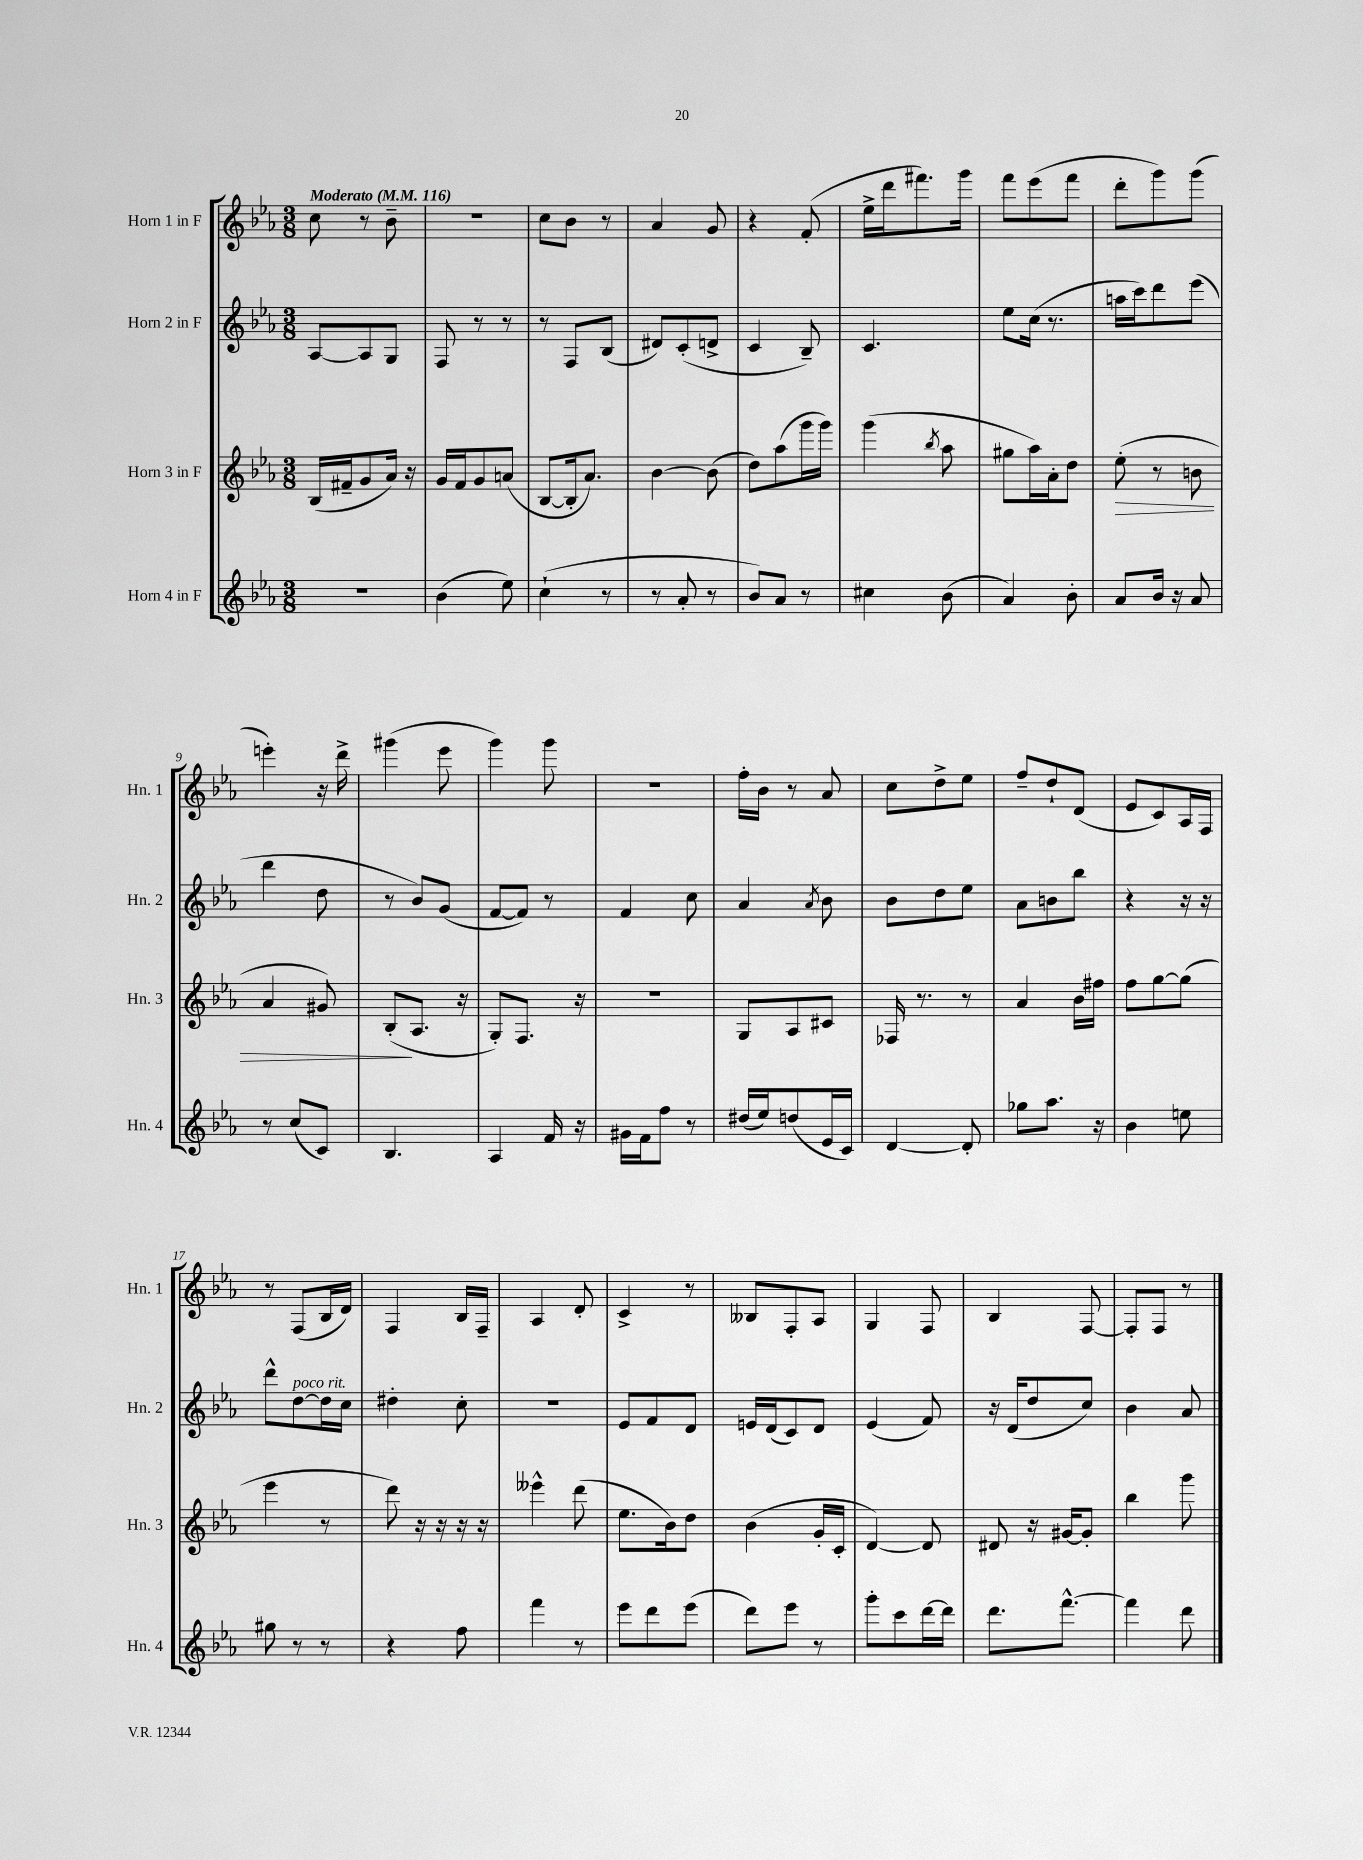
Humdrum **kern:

**kern	**kern	**kern	**kern
*staff4	*staff3	*staff2	*staff1
*clefG2	*clefG2	*clefG2	*clefG2
*k[b-e-a-]	*k[b-e-a-]	*k[b-e-a-]	*k[b-e-a-]
*M3/8	*M3/8	*M3/8	*M3/8
*MM116	*MM116	*MM116	*MM116
4.r	(16B-	[8A-	8cc
.	16f#~	.	.
.	8g	8A-]	8r
.	16a-)	8G	8b-~
.	16r	.	.
=	=	=	=
(4b-	16g	8F	4.r
.	16f	.	.
.	8g	8r	.
8ee-)	(8a	8r	.
=	=	=	=
(4cc`	[8B-	8r	8cc
.	16B-']	8F	8b-
.	8.a-)	.	.
8r	.	(8B-	8r
=	=	=	=
8r	[4b-	8d#)	4a-
8a-'	.	(8c'	.
8r	(8b-]	8d^	8g
=	=	=	=
8b-)	8dd)	4c	4r
8a-	(8aa-	.	.
8r	16ggg	8B-~)	(8f'
.	16ggg)	.	.
=	=	=	=
4cc#	(4ggg	4.c	16ee-^
.	.	.	16ddd
.	.	.	8.fff#)
.	8qbb-	.	.
(8b-	8aa-	.	.
.	.	.	16ggg
=	=	=	=
4a-)	8gg#	8ee-	8fff
.	16aa-)	(16cc	(8eee-
.	16a-'	8.r	.
8b-'	8dd	.	8fff
=	=	=	=
8a-	(8ee-'	16aa	8ddd'
.	.	16ccc)	.
16b-	8r	8ddd	8ggg)
16r	.	.	.
8a-	8b	(8eee-	(8ggg
=	=	=	=
8r	4a-	4ddd	4eee')
(8cc	.	.	.
8c)	8g#)	8dd	16r
.	.	.	16ddd^
=	=	=	=
4.B-	(8B-'	8r	(4ggg#
.	8.A-	8b-)	.
.	.	(8g	8eee-
.	16r	.	.
=	=	=	=
4A-	8G')	[8f	4ggg)
.	8.F	8f])	.
16f	.	8r	8ggg
16r	16r	.	.
=	=	=	=
16g#	4.r	4f	4.r
16f	.	.	.
8ff	.	.	.
8r	.	8cc	.
=	=	=	=
(16dd#	8G	4a-	16ff'
16ee-)	.	.	16b-
(8dd	8A-	.	8r
.	.	8qa-	.
16e-	8c#	8b-	8a-
16c)	.	.	.
=	=	=	=
[4d	16F-	8b-	8cc
.	8.r	.	.
.	.	8dd	8dd^
8d']	8r	8ee-	8ee-
=	=	=	=
8gg-	4a-	8a-	8ff~
8.aa-	.	8b	8dd`
.	16b-	8bb-	(8d
16r	16ff#	.	.
=	=	=	=
4b-	8ff	4r	8e-
.	[8gg	.	8c)
8ee	(8gg]	16r	16A-
.	.	16r	16F
=	=	=	=
8gg#	4eee-	8ddd^^	8r
8r	.	[8dd	(8F
8r	8r	16dd]	16B-
.	.	16cc	16d)
=	=	=	=
4r	8ddd)	4dd#'	4F
.	16r	.	.
.	16r	.	.
8ff	16r	8cc'	16B-
.	16r	.	16F~
=	=	=	=
4fff	4eee--^^	4.r	4A-
8r	(8ddd	.	8d'
=	=	=	=
8eee-	8.ee-	8e-	4c^
8ddd	.	8f	.
.	16b-)	.	.
(8eee-	8dd	8d	8r
=	=	=	=
8ddd)	(4b-	16e	8B--
.	.	(16d	.
8eee-	.	8c)	8F'
8r	16g'	8d	8A-
.	16c'	.	.
=	=	=	=
8ggg'	[4d)	(4e-	4G
8ccc	.	.	.
[16ddd	8d]	8f)	8F
16ddd]	.	.	.
=	=	=	=
8.ddd	8d#	16r	4B-
.	.	(16d	.
.	16r	8dd	.
[8.fff^^	[16g#	.	.
.	8g#']	8cc)	[8F
=	=	=	=
4fff]	4bb-	4b-	8F']
.	.	.	8F
8ddd	8ggg	8a-	8r
==	==	==	==
*-	*-	*-	*-
